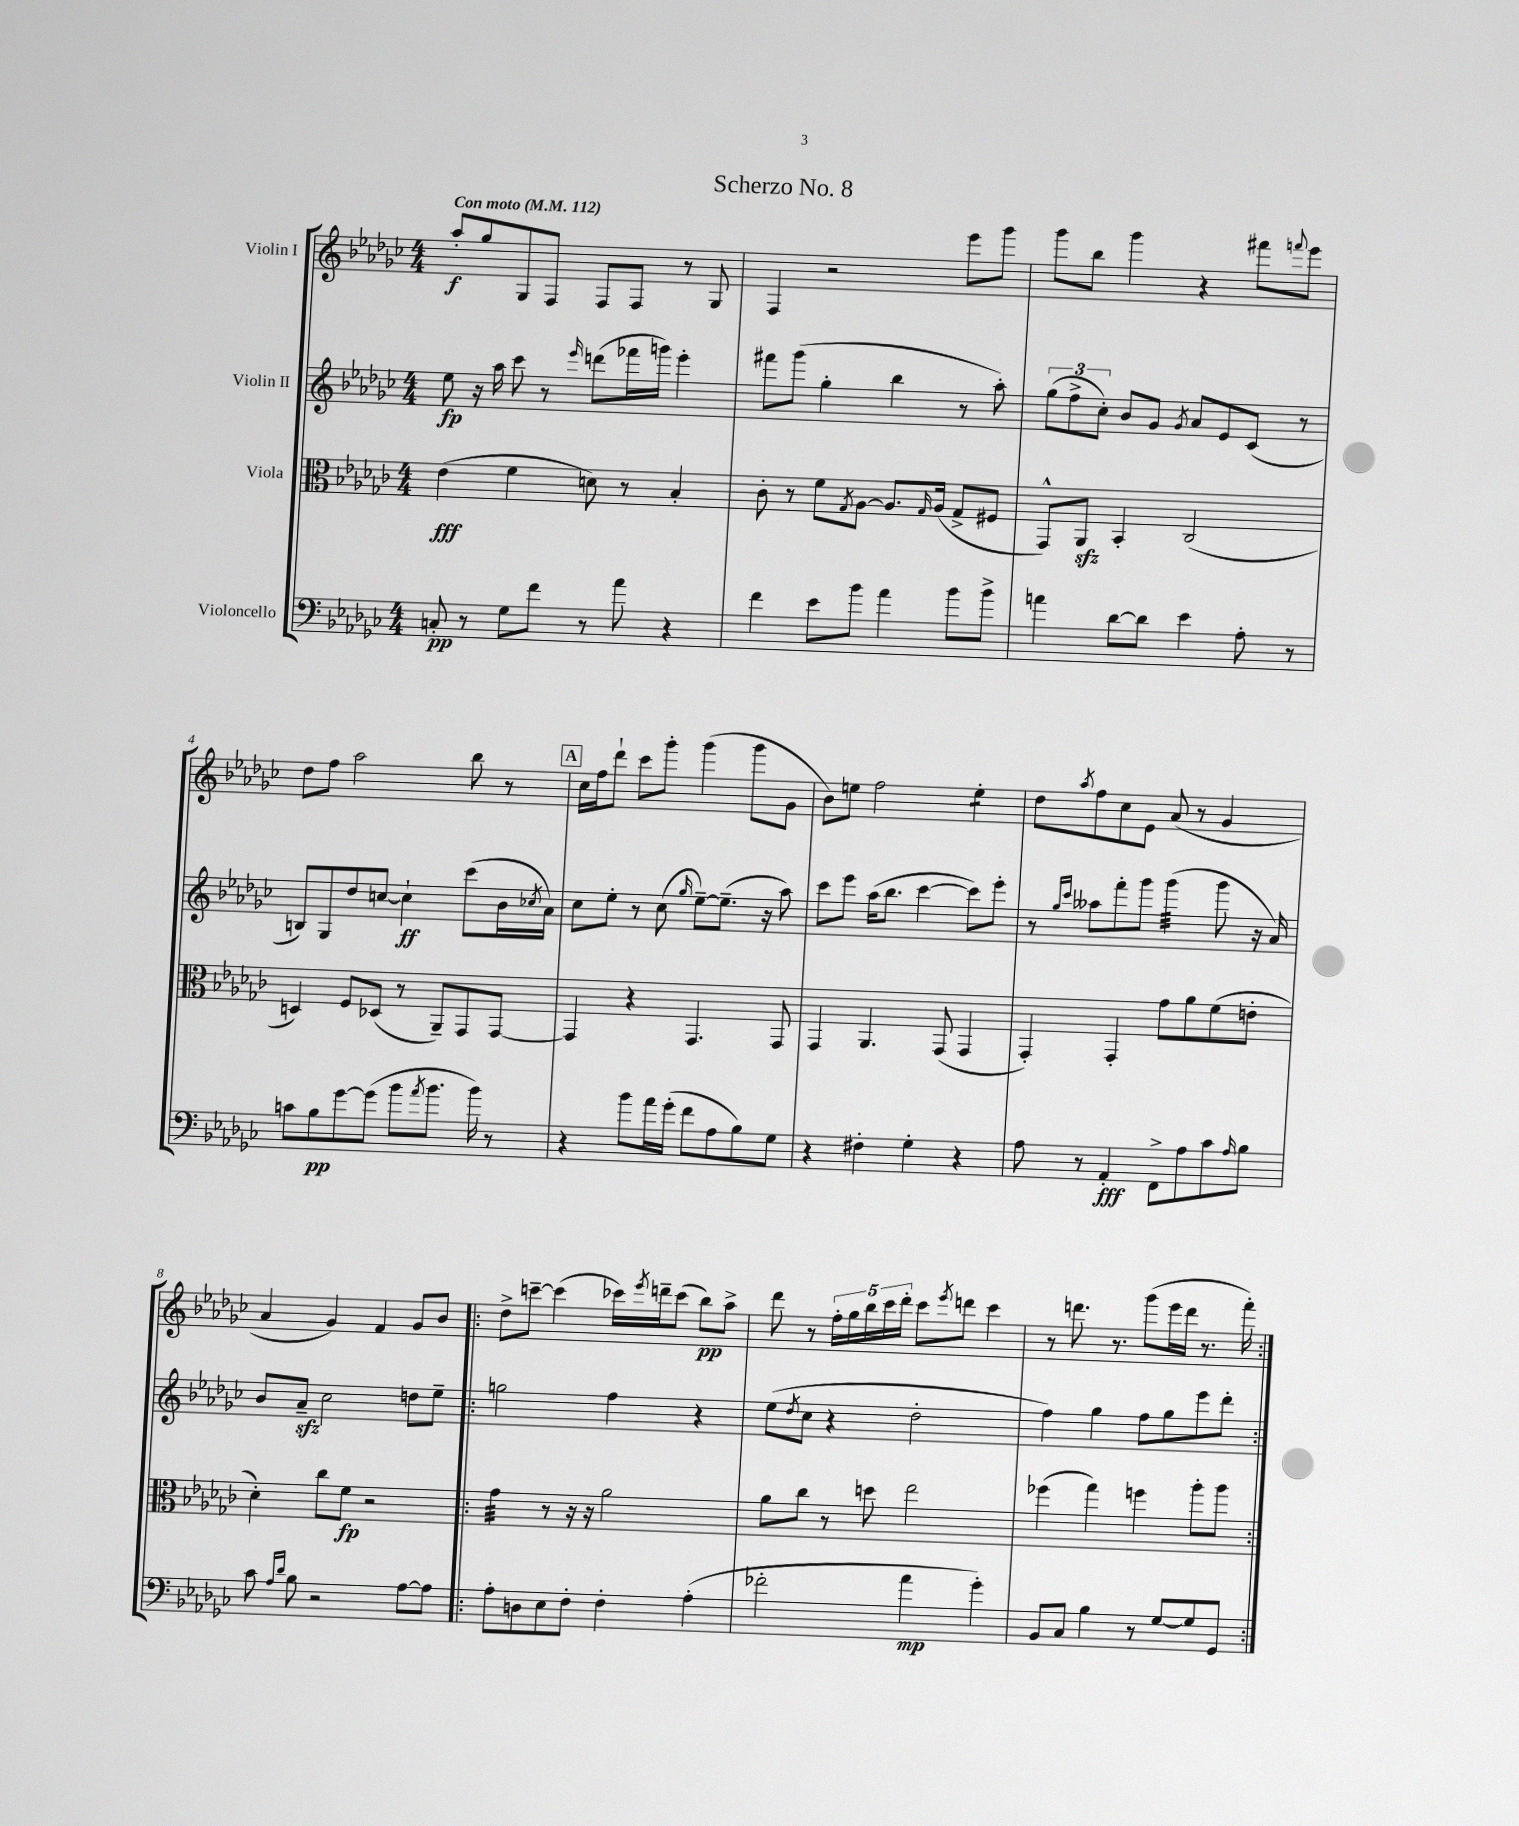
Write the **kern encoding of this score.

**kern	**kern	**kern	**kern
*staff4	*staff3	*staff2	*staff1
*clefF4	*clefC3	*clefG2	*clefG2
*k[b-e-a-d-g-c-]	*k[b-e-a-d-g-c-]	*k[b-e-a-d-g-c-]	*k[b-e-a-d-g-c-]
*M4/4	*M4/4	*M4/4	*M4/4
*MM112	*MM112	*MM112	*MM112
8C'/	(4e-\	8ee-\	8aa-'/L
8r	.	16r	8gg-/
.	.	16aa-\	.
8G-\L	4f\	8ccc-\	8G-/
8f\J	.	8r	8F/J
.	.	16qqeee-/	.
8r	8d\)	(8ddd\L	8F/L
8a-\	8r	16fff-\L	8F/J
.	.	16ggg\JJ)	.
4r	4B-'/	4eee-'\	8r
.	.	.	8G-/
=	=	=	=
4f\	8c-'\	8fff#\L	4F/
.	8r	(8ggg-\J	.
8e-\L	8f\L	4gg-'\	2r
.	8qG-/	.	.
8b-\J	[8A-\J	.	.
4a-\	8.A-/]L	4bb-\	.
.	16qqG-/	.	.
.	(16A-/Jk	.	.
8b-\L	8G-^/L	8r	8eee-\L
8b-^\J	8F#/J	8aa-'\)	8ggg-\J
=	=	=	=
4a\	8GG-^^/L)	(12gg-\L	8ggg-\L
.	.	12ff^\	.
.	8AA-/J	.	8bb-\J
.	.	12cc-'\J)	.
[8d-\L	4BB-'/	8b-/L	4ggg-\
8d-\]J	.	8g-/J	.
.	.	8qg-/	.
4e-\	(2C-/	8a-/L	4r
.	.	8e-/	.
8A-'\	.	(8c-/J	8fff#\L
.	.	.	8qqfff/
8r	.	8r	8eee-\J
=	=	=	=
8c\L	4D/)	8B/L)	8dd-\L
8B-\	.	8G-/	8ff\J
[8g-\	8F/L	8dd-/	2aa-\
(8g-\]J	(8D-/J	[8cc/J	.
8b-\L	8r	4cc`\]	.
8qa-/	.	.	.
8.b-\J	8AA-~/L)	.	.
.	8GG-/	(8ccc-\L	8bb-\
16b-\)	.	.	.
8r	[8GG-/J	16b-\L	8r
.	.	8qcc-/	.
.	.	16a-\JJ)	.
=	=	=	=
4r	4GG-/]	8cc-\L	16cc-\LL
.	.	.	16ff\J
.	.	8ee-'\J	8ddd-`\J
8b-\L	4r	8r	8ccc-\L
16a-\L	.	(8cc-\	8ggg-'\J
(16g-'\JJ	.	.	.
.	.	16qqgg-/	.
8f\L	4.GG-/	[8ee-~\L)	(4ggg-\
8A-\	.	(8.ee-~\]J	.
8B-\)	.	.	8ggg-\L
.	.	16r	.
8G-\J	8GG-/	8aa-\)	8g-\J
=	=	=	=
4r	4GG-/	8ccc-\L	8b-\L)
.	.	8eee-\J	8ee\J
4F#'\	4.AA-/	(16aa-\LK	2ff\
.	.	8.bb-\J	.
4G-'\	.	[4ccc-\	.
.	(8GG-/	.	.
4r	4GG-/	8ccc-\]L)	4ee'\
.	.	8eee-'\J	.
=	=	=	=
8A-\	4GG-'/)	8r	8dd-\L
.	.	16qqgg-/LL	.
.	.	16qqccc-/JJ	8qaa-/
8r	.	8aa--\L	8ff\
4AA-'/	4GG-'/	8fff'\	8cc-\
.	.	8ggg-\J	8e-\J
8FF^\L	8g-\L	(4ggg-\	(8a-/
8A-\	8a-\	.	8r
8c-\	(8f\	8ggg-\	4g-/
16qqA-/	.	.	.
8B-\J	8e'\J	16r	.
.	.	16a-/)	.
=	=	=	=
8c-\	4d-'\)	8b-/L	4a-/
16qqA-/LL	.	.	.
16qqd-/JJ	.	.	.
8B-\	.	8a-~/J	.
2r	8cc-\L	2cc-\	4g-/)
.	8f\J	.	.
.	2r	.	4f/
[8A-\L	.	8dd\L	8g-/L
8A-\]J	.	8ee-~\J	8b-/J
=!|:	=!|:	=!|:	=!|:
8A-'\L	4g-\	2gg\	8dd-^\L
8D\	.	.	[8ccc~\J
8E-\	8r	.	(4ccc\]
8F'\J	16r	.	.
.	16r	.	.
4F'\	2a-\	4ff\	16ccc-\LL)
.	.	.	8qeee-/
.	.	.	16ddd~\J
.	.	.	(8ccc-\J
(4A-'\	.	4r	8bb-\L)
.	.	.	8aa-^\J
=	=	=	=
2f-'\	8a-\L	(8ee-\L	8ddd-\
.	.	8qdd-/	.
.	8cc-\J	8cc-\J	8r
.	8r	4r	20ff'\LL
.	.	.	20gg-\
.	.	.	20bb-\
.	8dd\	.	.
.	.	.	20ccc-\
.	.	.	20ddd-'\JJ
4a-\	2ee-\	2dd-'\	8ccc-\L
.	.	.	8qeee-/
.	.	.	8ddd\J
4g-'\)	.	.	4ccc-\
=	=	=	=
8BB-/L	(4ff-\	4ff\)	8r
8C-/J	.	.	8.ddd\
4B-\	4gg-\)	4gg-\	.
.	.	.	8.r
8r	4ff\	8ff\L	(8ggg-\L
[8G-/L	.	8gg-\	16eee-\L
.	.	.	16ddd\JJ
8G-/]	8aa-'\L	8eee-\	8.r
8GG-/J	8aa-\J	8ddd-'\J	.
.	.	.	16fff'\)
==:|!	==:|!	==:|!	==:|!
*-	*-	*-	*-
